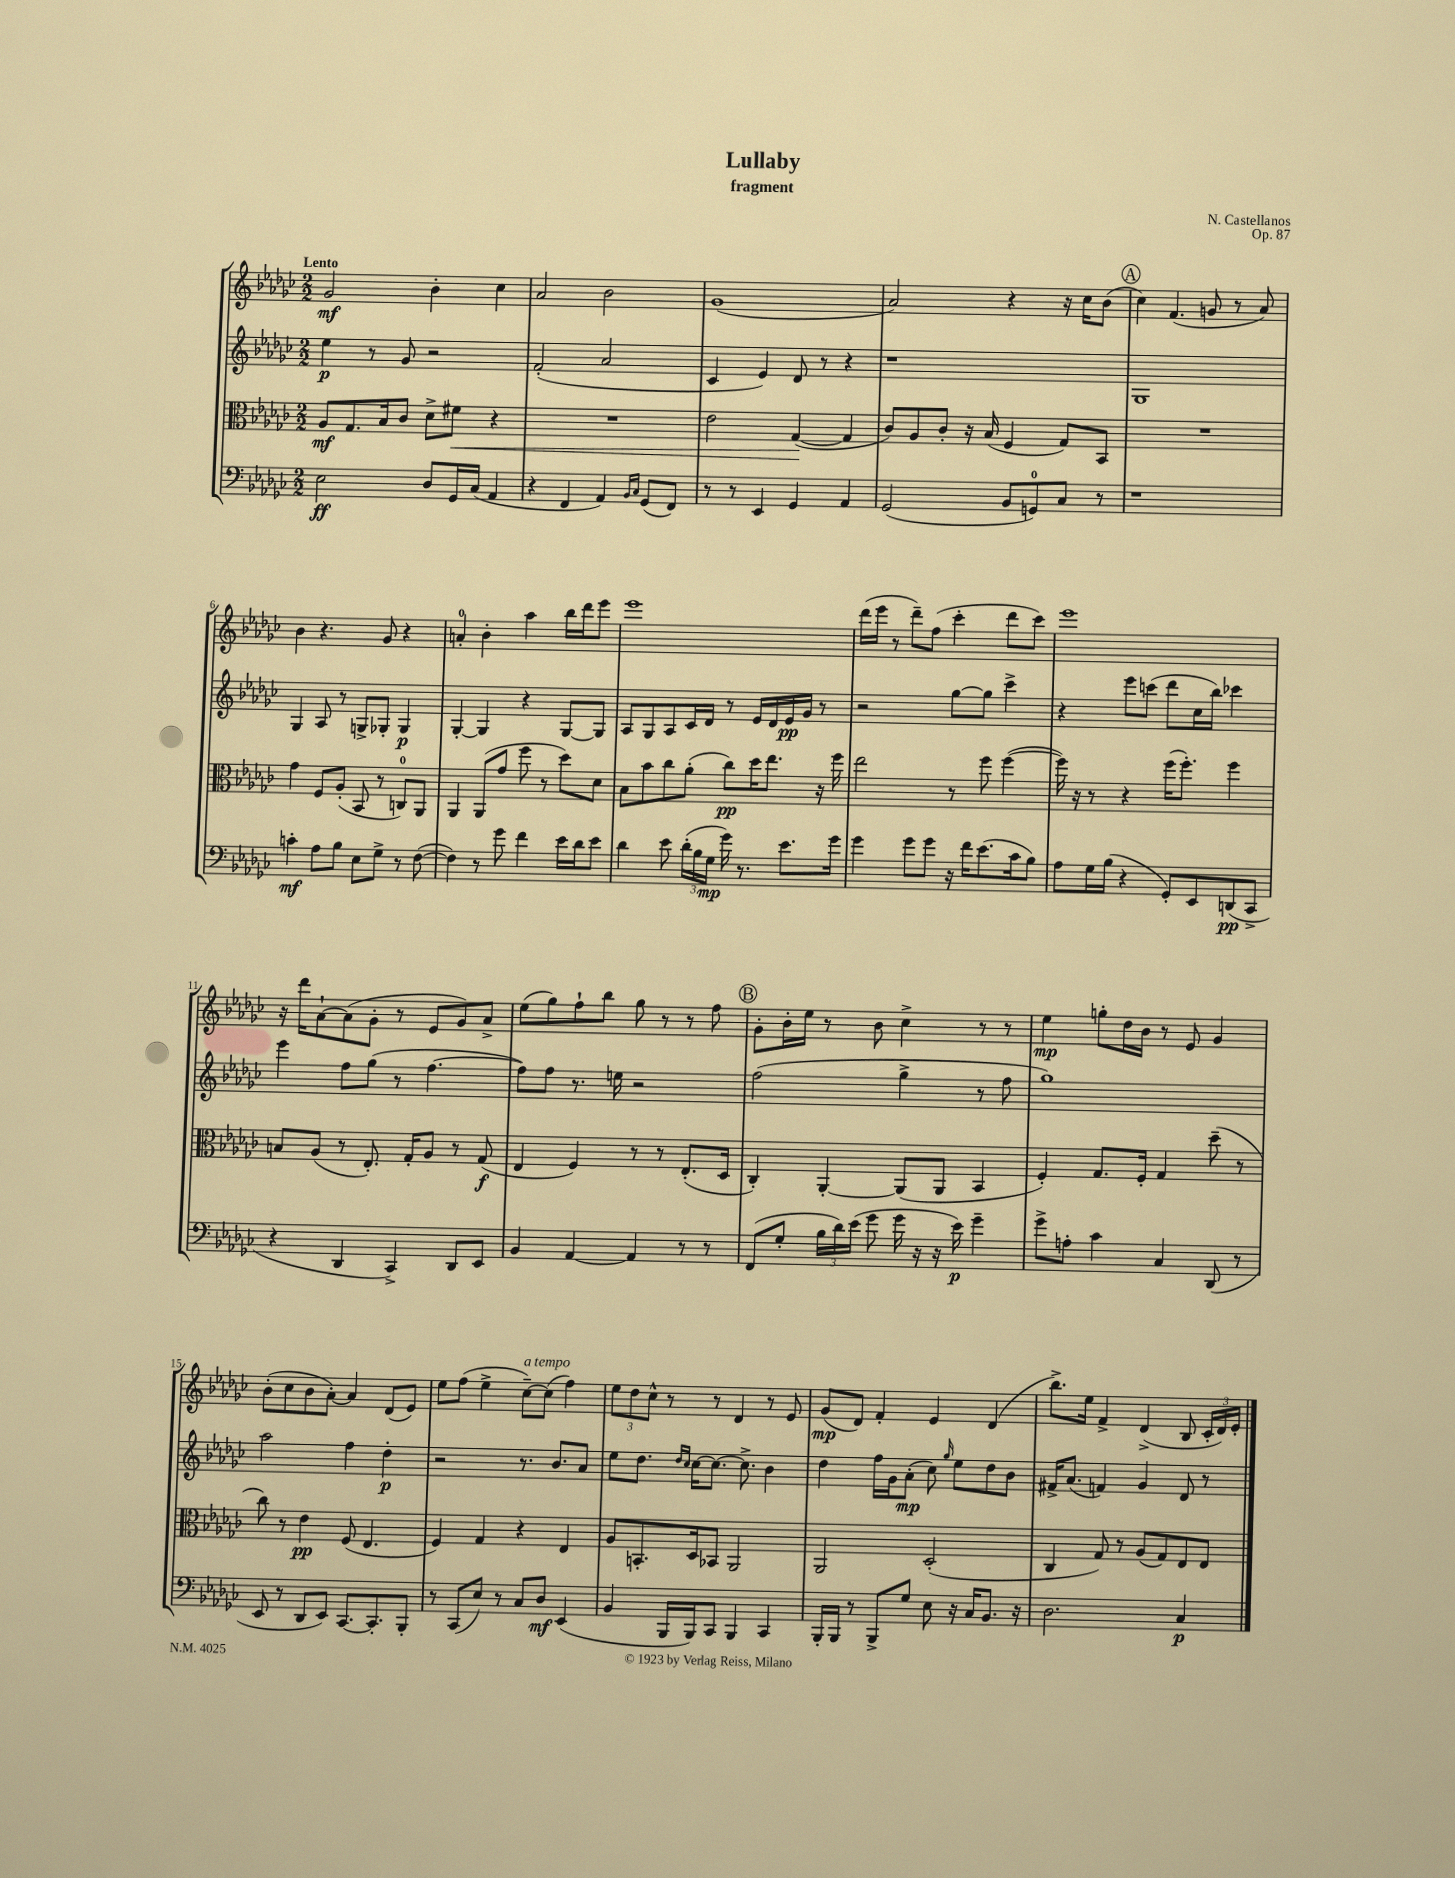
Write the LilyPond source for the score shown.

\header { title = "Lullaby" composer = "N. Castellanos" subtitle = "fragment" opus = "Op. 87" }
<<
\new StaffGroup <<
\new Staff = "s0" {
    \clef treble \key ges \major \numericTimeSignature \time 2/2 \tempo "Lento"
    \autoBeamOff ges'2\mf bes'4-. ces''4 |
    aes'2 bes'2 |
    ges'1( |
    aes'2) r4 r16 ces''16[ bes'8]( |
    \mark \markup { \circle "A" } ces''4) f'4.( g'8 r8 aes'8) |
    bes'4 r4. ges'8 r4 |
    a'4-0-. bes'4-. aes''4 bes''16[ des'''16 ees'''8] |
    ees'''1 |
    des'''16[( ees'''16] r8 des'''8[--) f''8]( ces'''4-. des'''8[ ces'''8]) |
    ees'''1 |
    r16 des'''16[ aes'8~-! aes'8( ges'8]-. r8 ees'8[ ges'8) aes'8]-> |
    ees''8[( ges''8) f''8-! bes''8] ges''8 r8 r8 f''8 |
    \mark \markup { \circle "B" } ges'8[-. bes'16-. ees''16] r8 bes'8 ces''4-> r8 r8 |
    ees''4\mp g''8[-. des''16 bes'16] r8 ees'8 ges'4 |
    bes'8[-.( ces''8 bes'8 aes'8]~-.) aes'4 des'8[( ees'8]) |
    ees''8[ f''8]( ees''4-> ces''8[~--^\markup { \italic "a tempo" }) ces''8]( f''4) |
    \tuplet 3/2 { ees''8[ des''8 ces''8]-^ } r8 r8 des'4 r8 ees'8 |
    ges'8[\mp( des'8]) f'4-. ees'4 des'4( |
    bes''8.[->) ees''16] f'4-> des'4->( bes8 \tuplet 3/2 { ces'16[-. des'16) ees'16]-. } \bar "|." |
}
\new Staff = "s1" {
    \clef treble \key ges \major \numericTimeSignature \time 2/2
    \autoBeamOff ees''4\p r8 ges'8 r2 |
    f'2-.( aes'2 |
    ces'4 ees'4) des'8 r8 r4 |
    r1 |
    \mark \markup { \circle "A" } ges1 |
    ges4 aes8 r8 g8[-> ges8]-. ges4\p |
    ges4~-. ges4 r4 ges8[~ ges8] |
    aes8[ ges8 aes8 ces'16 des'16] r8 ees'16[ des'16 ees'16\pp ges'16] r8 |
    r2 ges''8[~ ges''8] ces'''4-> |
    r4 ees'''8[ c'''8]( des'''8[ ces''16 bes''16]) ces'''4 |
    ees'''4 f''8[ ges''8]( r8 f''4.~ |
    f''8[) f''8] r8. e''16 r2 |
    \mark \markup { \circle "B" } f''2( ges''4-> r8 f''8 |
    ges''1) |
    aes''2 f''4 des''4-.\p |
    r2 r8. bes'8.[ aes'8] |
    ees''8[ des''8.] \grace { des''16[ ces''16] } ces''16[~ ces''8.]~ ces''8.-> bes'4 |
    des''4 f''16[ ges'16 aes'8]-.\mp( ces''8) \grace { ges''16 } ees''8[ des''8 bes'8] |
    fis'16[-> aes'8.]( f'4) ges'4 des'8 r8 \bar "|." |
}
\new Staff = "s2" {
    \clef alto \key ges \major \numericTimeSignature \time 2/2
    \autoBeamOff aes8[\mf ges8. bes16 ces'8] des'8[-> fis'8]\< r4 |
    R1 |
    ees'2 ges4~\!( ges4 |
    ces'8[) aes8 ces'8]-. r16 bes16( f4 ges8[) bes,8] |
    \mark \markup { \circle "A" } R1 |
    ges'4 f8[ aes8]-.( bes,8 r8 c8[-0) aes,8] |
    aes,4 aes,8[( ges'8] f''8 r8 des''8[) des'8] |
    bes8[ bes'8 ces''8 aes'8]-.( ces''8[\pp) des''16 ees''8.] r16 f''16 |
    ees''2 r8 f''8 f''4~( |
    f''16) r16 r8 r4 f''16[( f''8.]-.) f''4 |
    b8[ aes8]( r8 ees8.-.) ges16[-. aes8] r8 ges8\f( |
    ees4 f4) r8 r8 ees8.[-.( des16] |
    \mark \markup { \circle "B" } ces4-.) aes,4~-. aes,8[( aes,8] bes,4 |
    f4-.) ges8.[ f16]-. ges4 des''8--( r8 |
    ces''8) r8 ees'4\pp f8( ees4. |
    f4) ges4 r4 ees4 |
    aes8[ b,8.-. des16 bes,8] aes,2 |
    aes,2 des2-.( |
    ces4 ges8) r8 aes8[( ges8) ees8 ees8] \bar "|." |
}
\new Staff = "s3" {
    \clef bass \key ges \major \numericTimeSignature \time 2/2
    \autoBeamOff ees2\ff des8[ ges,16 ces16]( aes,4 |
    r4 f,4 aes,4) \grace { bes,16[ ces16] } ges,8[( f,8]) |
    r8 r8 ees,4 ges,4 aes,4 |
    ges,2( bes,8[ g,8-0) ces8] r8 |
    \mark \markup { \circle "A" } r1 |
    c'4-.\mf aes8[ bes8] ees8[ ges8]-> r8 f8~( |
    f4) r8 ges'8 f'4 ees'16[ des'16 ees'8] |
    des'4 ees'8 \tuplet 3/2 { des'16[-.( bes16 ges16]\mp } ges'16) r8. ees'8.[ ges'16] |
    ges'4 ges'8[ ges'8] r16 f'16[ ees'8.( ces'16 bes8]) |
    aes8[ ges16 bes16]( r4 ges,8[-.) ees,8 d,8\pp( ces,8]-> |
    r4 des,4 ces,4->) des,8[ ees,8] |
    bes,4 aes,4~ aes,4 r8 r8 |
    \mark \markup { \circle "B" } f,8[( ges8]-. \tuplet 3/2 { bes16[ des'16) ees'16]( } ges'8 ges'16 r16 r16 ees'16\p) ges'4-- |
    ges'8[-> a8]-. ces'4 ces4 des,8( r8 |
    ees,8 r8 des,8[ ees,8]) ces,8.[~ ces,8.-. bes,,8]-. |
    r8 ces,8[( ees8]) r8 ces8[ des8]\mf ees,4( |
    bes,4 bes,,16[ bes,,16) ces,8] bes,,4 ces,4 |
    bes,,16[-. bes,,16] r8 bes,,8[-> ges8] ees8 r16 ces16[ bes,8.] r16 |
    des2. ces4\p \bar "|." |
}
>>
>>
